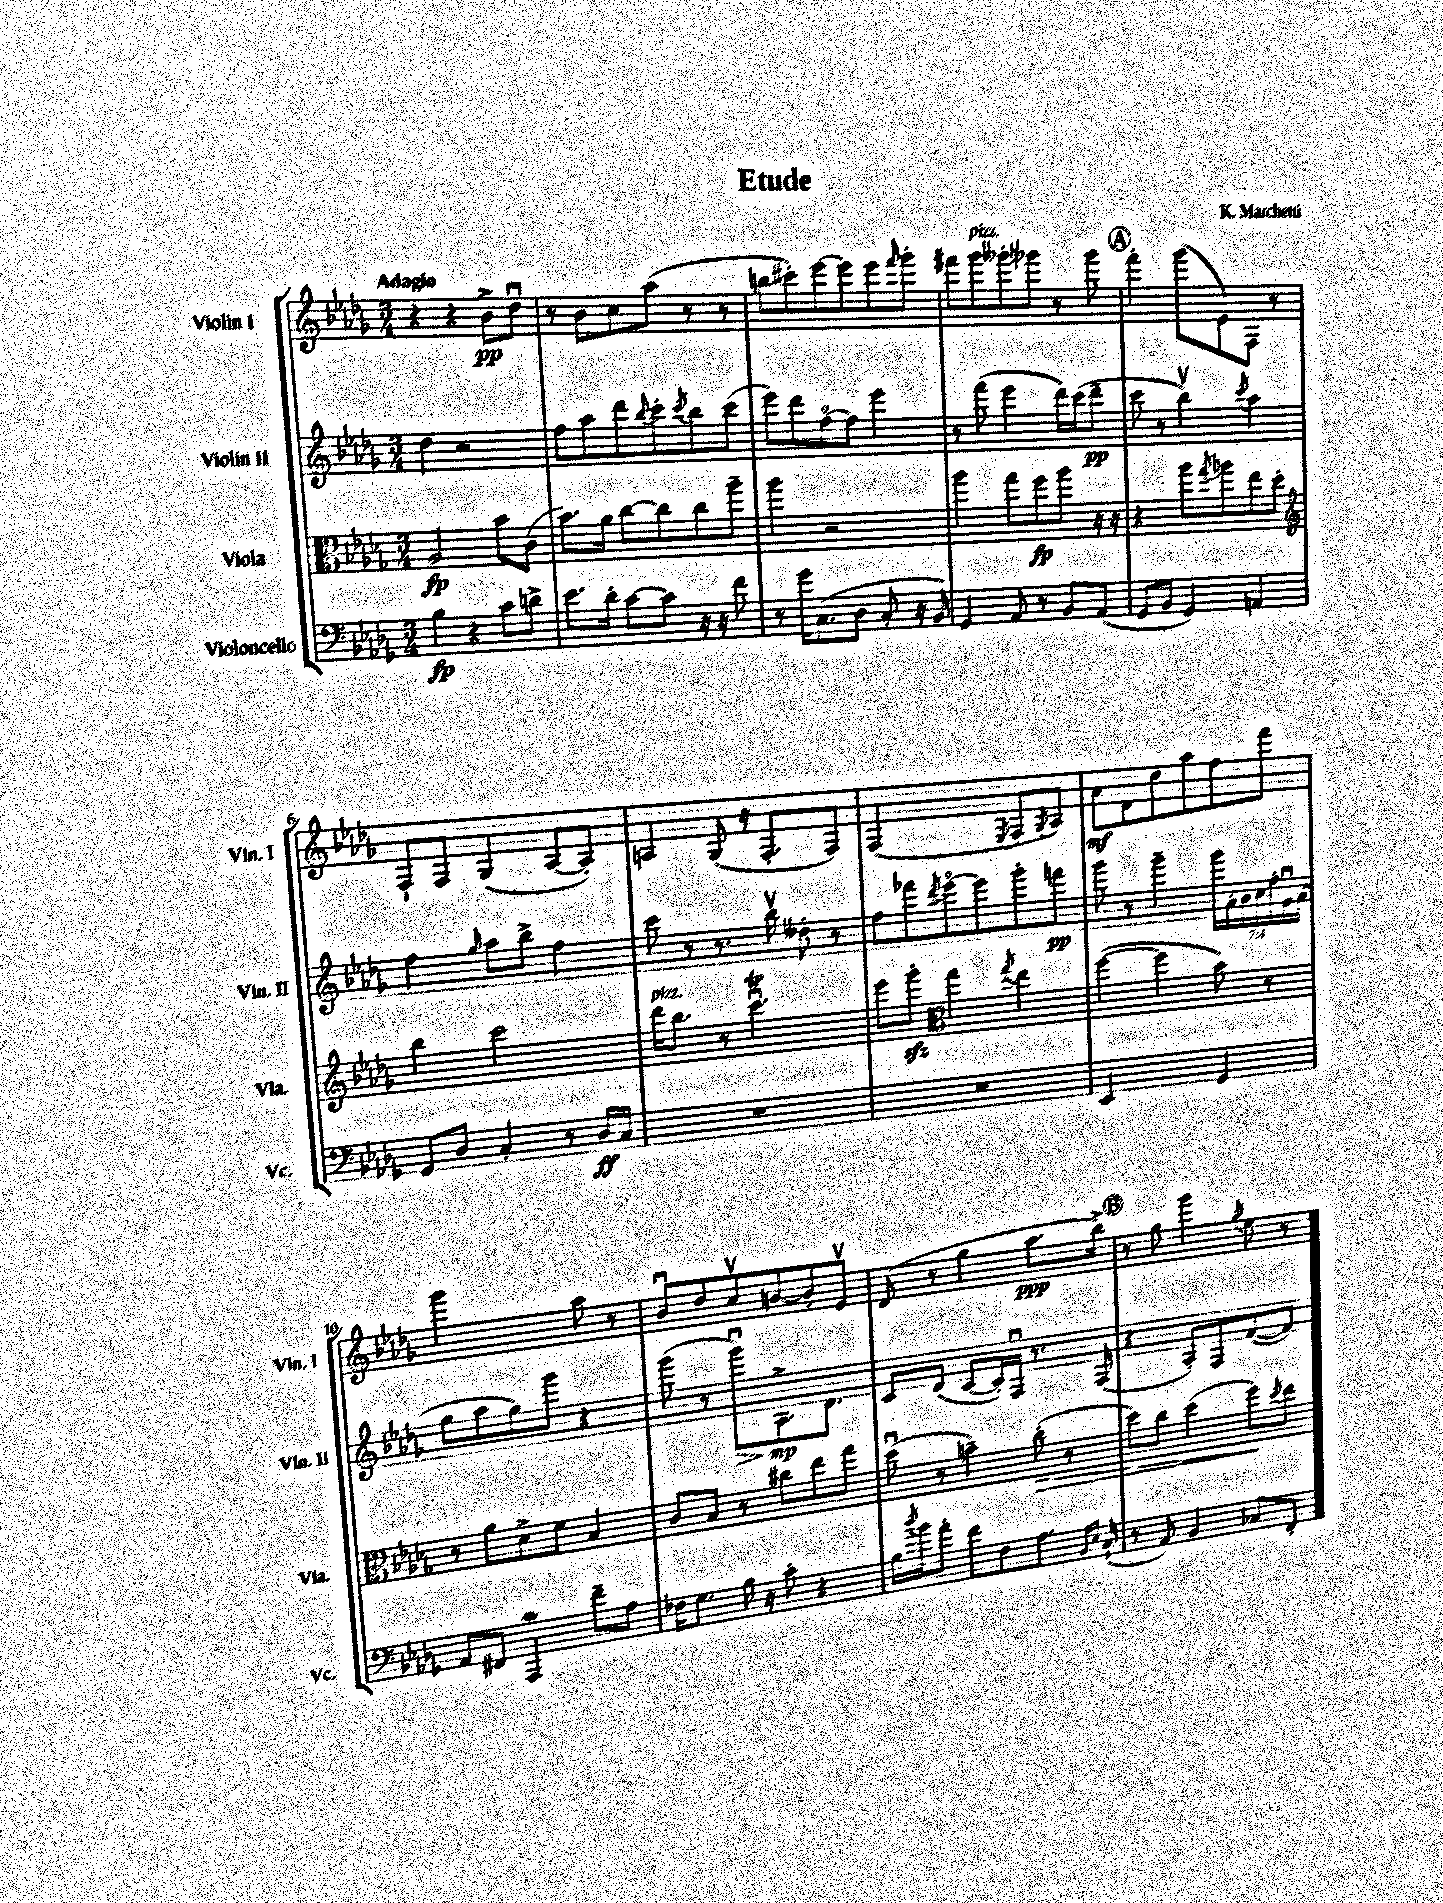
\header { title = "Etude" composer = "K. Marchetti" }
<<
\new StaffGroup <<
\new Staff = "s0" \with { instrumentName = "Violin I" shortInstrumentName = "Vln. I" } {
    \clef treble \key des \major \numericTimeSignature \time 3/4 \tempo "Adagio"
    r4 r4 bes'8->\pp des''8\downbow |
    r8 bes'8 c''8 aes''8( r8 r8 |
    b''8 cis'''8-.) ees'''8~ ees'''8 ees'''8 \grace { f'''16 } ges'''8-. |
    fis'''8 ges'''8^\markup { \italic "pizz." } geses'''8-. ges'''8 r8 ges'''8 |
    \mark \markup { \circle "A" } f'''4-. ges'''8( ees'8) f8 r8 |
    f8-! f8 ges4( aes8~ aes8-.) |
    a4 ges8( r16 f8.-. f8) |
    f2( \acciaccatura { ees8 } f8 \acciaccatura { ges8 } aes8) |
    aes'8\mf des'8 des''8 aes''8 f''8 f'''8 |
    ges'''2 aes''8 r8 |
    bes'8\downbow des''8 c''8\upbow b'8~ b'8-. ees'8\upbow |
    des'8( r8 ges''4 aes''8.\ppp bes''16->) |
    \mark \markup { \circle "B" } r8 ges''8 ges'''4 \acciaccatura { ges''8 } ees''8 r8 \bar "|." |
}
\new Staff = "s1" \with { instrumentName = "Violin II" shortInstrumentName = "Vln. II" } {
    \clef treble \key des \major \numericTimeSignature \time 3/4 \override Staff.TupletNumber.text = #tuplet-number::calc-fraction-text
    des''4 r2 |
    f''8 aes''8 des'''8 \appoggiatura { bes''8 } c'''8-. \acciaccatura { c'''8 } bes''8 c'''8( |
    ees'''8) des'''8 f''8~\flageolet f''8 ees'''4 |
    r8 f'''8( ees'''4 des'''16) c'''16( des'''8--\pp |
    \mark \markup { \circle "A" } c'''8 r8 bes''4\upbow) \acciaccatura { c'''8 } aes''4 |
    f''4 \grace { ges''16 } aes''8 bes''8-> f''4 |
    c'''8 r8 r8. bes''16\upbow deses''8-. r8 |
    f''8 fes'''8 \acciaccatura { des'''8 } ees'''8~\flageolet ees'''8 ges'''8-. f'''8\pp |
    ges'''8 r8 ges'''4-- \tuplet 7/4 { ges'''16 aes'16-. bes'16 c''16 f''16-. ges'16\downbow aes'16( } |
    ges''8 aes''8 ges''8) ges'''8 r4 |
    ges'''8( r8 ges'''8\downbow\>) aes8.->\mp\! des'8. |
    c'8 des'8( c'8~ c'16-.) f16\downbow r8. f16( |
    \mark \markup { \circle "B" } r4 aes8-.) f8 f'8~( f'8) \bar "|." |
}
\new Staff = "s2" \with { instrumentName = "Viola" shortInstrumentName = "Vla." } {
    \clef alto \key des \major \numericTimeSignature \time 3/4
    aes2\fp bes'8 c'8( |
    bes'8.) aes'16 c''8~ c''8 c''8 aes''8-- |
    aes''4 r2 |
    aes''4 ges''8 f''8\fp aes''8 r16 r16 |
    \mark \markup { \circle "A" } r4 aes''8 \acciaccatura { ges''8 } a''8 ees''8 des''8-. |
    \clef treble bes''4 c'''2 |
    des'''16^\markup { \italic "pizz." } bes''8. r8 c'''4.\downbow\trill |
    ees'''8 ges'''8-.\sfz \clef alto ges''4 \acciaccatura { ges''8 } ees''4 |
    f''4~( f''4 bes'8) r8 |
    r8 aes'8 des'8-> f'8 bes4 |
    c'8 bes8 r8 cis''8 ees''8 ges''8 |
    des''8\downbow( r8 b'4--) c''8-.\>( r8 |
    \mark \markup { \circle "B" } des''8) c''8 des''4( f''8\!) \acciaccatura { des''8 } ees''8 \bar "|." |
}
\new Staff = "s3" \with { instrumentName = "Violoncello" shortInstrumentName = "Vc." } {
    \clef bass \key des \major \numericTimeSignature \time 3/4
    bes4\fp r4 c'8 d'8-> |
    ees'8. des'16-. c'8~ c'8 r16 r16 f'8 |
    r8 ges'16 c8.( des8 c8-. r16 bes,16) |
    ges,4 aes,8 r8 bes,8 aes,8( |
    \mark \markup { \circle "A" } ges,8 bes,8 ges,4) a,4 |
    ges,8 des8 c4-. r8 des16\ff c16 |
    R2. |
    R2. |
    ees,2 ges,4 |
    aes,8 fis,8 aes,,4\mordent f'8-- aes8 |
    fes16 ges8. bes16 r16 c'8-. r4 |
    bes16 \acciaccatura { des''8 } bes'16 aes'8-. f'8 f8 aes8. \grace { bes,16 ees16 } c16-!( |
    \mark \markup { \circle "B" } r8 aes,8) bes,4 ces8 f,8-. \bar "|." |
}
>>
>>
